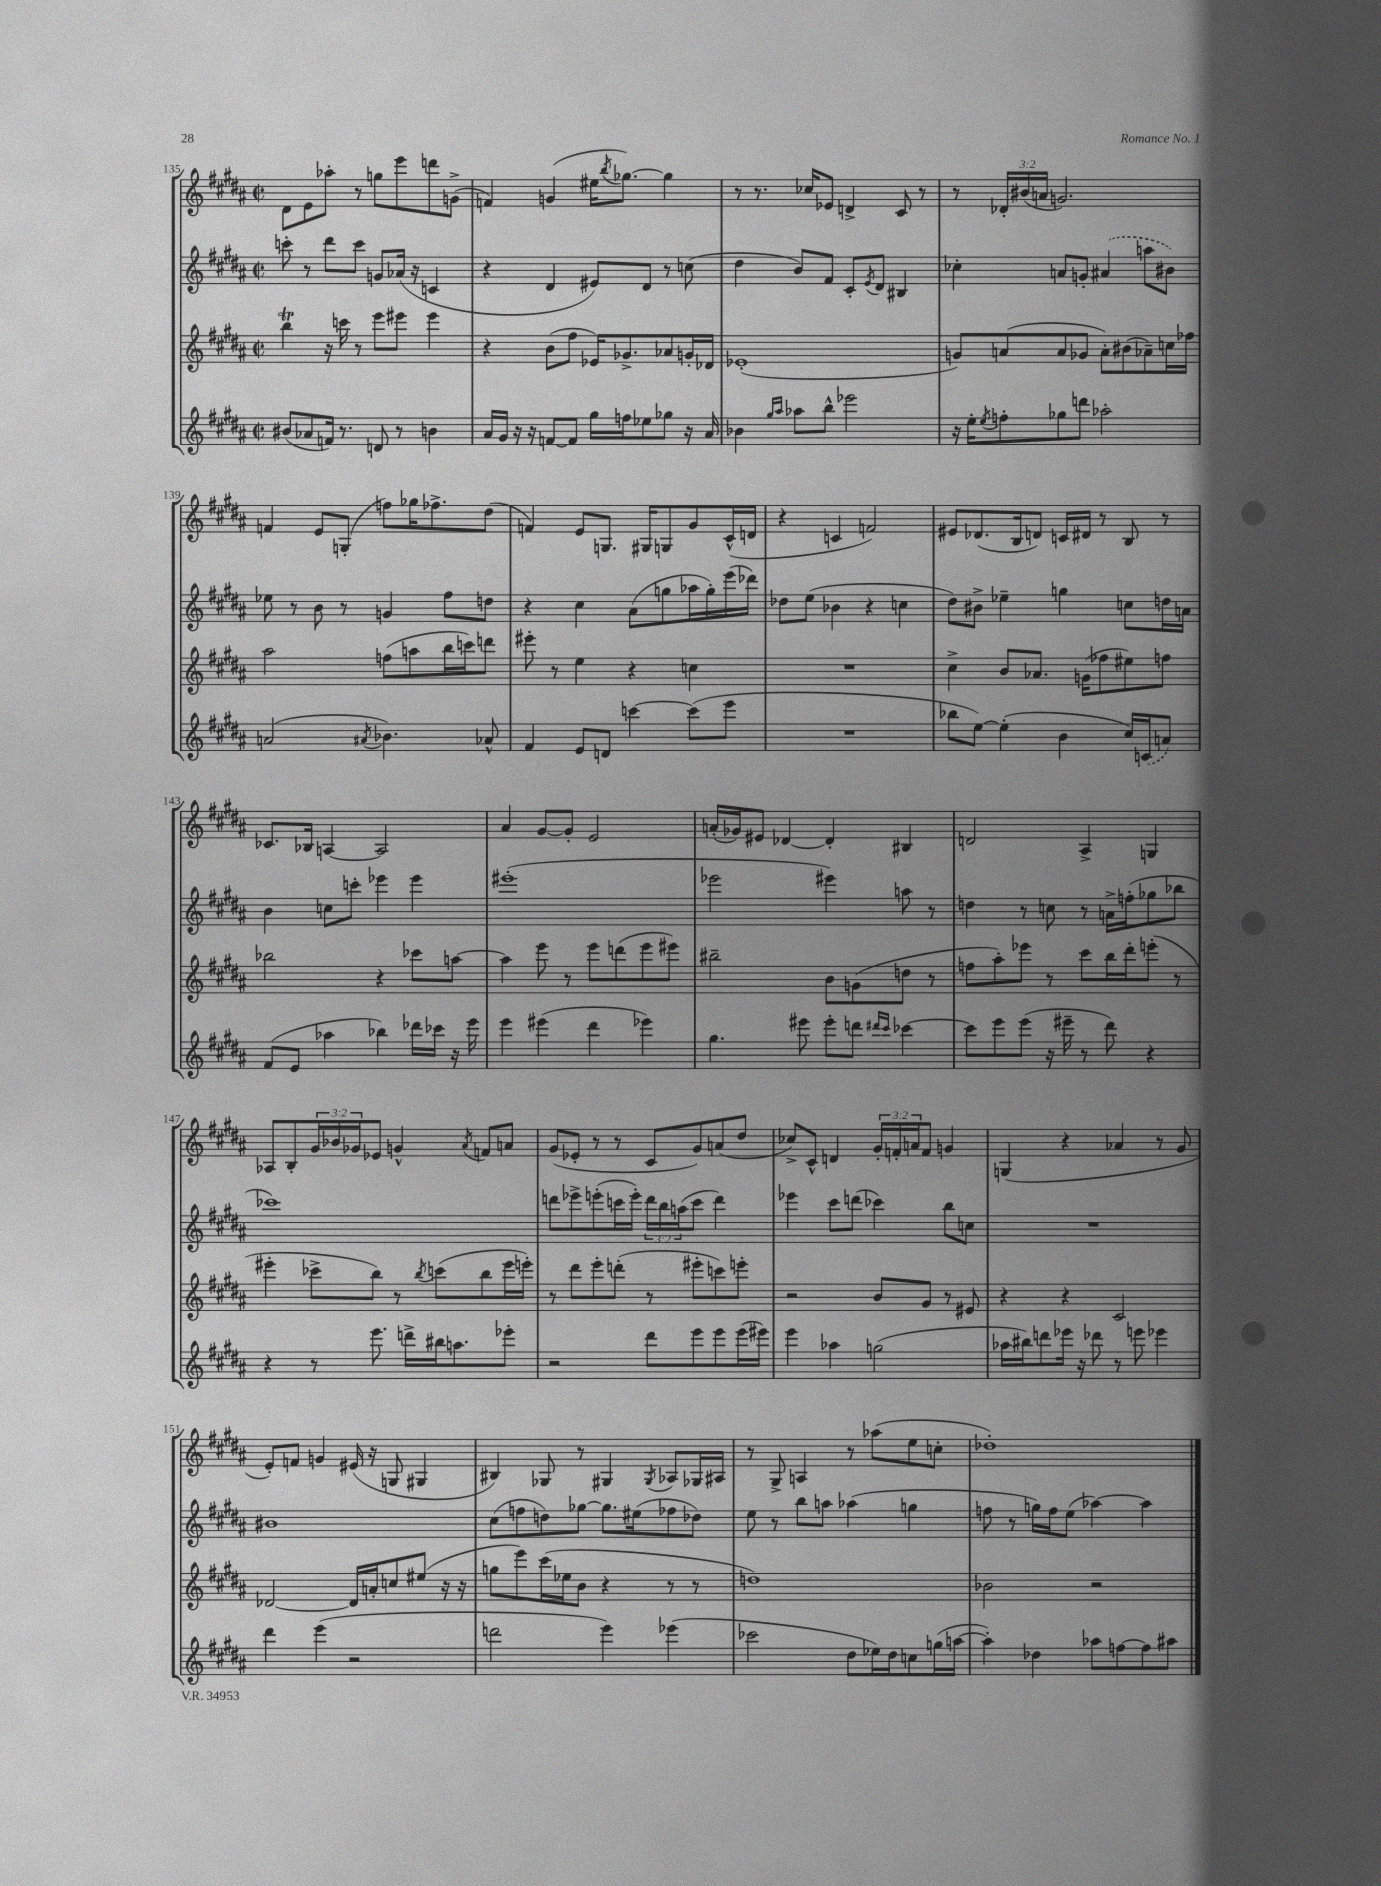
<<
\new StaffGroup <<
\new Staff = "s0" {
    \clef treble \key b \major \defaultTimeSignature \time 2/2 \override Staff.TupletNumber.text = #tuplet-number::calc-fraction-text
    dis'8 e'8 aes''8-. r8 g''8 e'''8 d'''8 g'8->( |
    f'4) g'4( eis''16 \acciaccatura { b''8 } ges''8.~) ges''4 |
    r8 r8. ces''16 ees'8 d'4-> cis'8 r8 |
    r8 \tuplet 3/2 { des'16-. bis'16( a'16 } g'2.) |
    f'4 e'8 g8-.( f''8) ges''16 fes''8.-> dis''8( |
    f'4) e'8 g8. gis16 g8 gis'8 cis'16-^( d'16 |
    r4 c'4 f'2) |
    eis'8 des'8.( b16 d'8) c'16 dis'16 r8 b8 r8 |
    ces'8. bes16 a4~ a2 |
    ais'4 gis'8~ gis'8-. e'2 |
    a'16-.( ges'16) eis'8 des'4~ des'4-. bis4 |
    d'2 ais4-> g4 |
    aes8 b8-. \tuplet 3/2 { gis'16 bes'16 ges'16 } ees'8 g'4-^ \acciaccatura { ais'8 } f'8 a'8 |
    gis'8( ees'8-. r8 r8 cis'8 gis'8) a'8( dis''8 |
    ces''8->) cis'8-^ d'4 \tuplet 3/2 { gis'16-. f'16-. a'16 } f'8 g'4 |
    g4( r4 aes'4 r8 gis'8 |
    e'8-.) f'8 g'4 eis'16( r16 g8 gis4 |
    bis4) ges8 r8 gis4 \acciaccatura { gis8 } aes8 ges16 ais16 |
    r8 gis8-> a4 r8 aes''8( e''8 c''8-. |
    des''1-.) \bar "|." |
}
\new Staff = "s1" {
    \clef treble \key b \major \defaultTimeSignature \time 2/2 \override Staff.TupletNumber.text = #tuplet-number::calc-fraction-text
    c'''8-. r8 dis'''8 c'''8 g'8 aes'16( r16 c'4 |
    r4 dis'4 eis'8) dis'8 r8 c''8( |
    dis''4 b'8) fis'8 cis'8-. \acciaccatura { e'8 } dis'8 bis4 |
    ces''4-. a'8 g'8-. \once \slurDashed ais'4( a''8 bis'8) |
    ees''8 r8 b'8 r8 g'4 fis''8 d''8 |
    r4 cis''4 ais'8( g''8 aes''16 g''16-.) e'''16( des'''16) |
    des''8 e''8( bes'4 r4 c''4 |
    dis''8) bis'8-> ees''4-- g''4 c''8 d''16 a'16 |
    b'4 c''8 c'''8-. ees'''4 ees'''4 |
    eis'''1-.( |
    ees'''2 eis'''4) a''8 r8 |
    d''4 r8 c''8 r8 a'16-> f''16-.( ges''8 bes''8 |
    ces'''1) |
    d'''8 ees'''8-> e'''8-.( c'''16 e'''16-.) \tuplet 3/2 { d'''16 b''16 a''16( } c'''8 d'''4) |
    ees'''4 cis'''8 d'''8( ces'''4) b''8 c''8 |
    R1 |
    bis'1 |
    cis''8( f''8 d''8) ges''8~ ges''8. eis''16( fes''8 des''8) |
    e''8 r8 b''8 a''8 aes''4( g''4 |
    f''8 r8 g''16) f''16 e''8( aes''4~) aes''4 \bar "|." |
}
\new Staff = "s2" {
    \clef treble \key b \major \defaultTimeSignature \time 2/2
    b''4\trill r16 c'''16 r8 e'''8 eis'''8 eis'''4 |
    r4 b'8( fis''8 ees'16) ges'8.-> aes'8 g'16-. des'16 |
    ees'1-.( |
    g'8) a'8( a'8 ges'8 a'8-.) bis'8( aes'8--) c''16 fes''16 |
    ais''2 f''8( a''8 b''16 c'''16) d'''8 |
    eis'''8-. r8 e''4 r4 c''4 |
    R1 |
    cis''4-> b'8 aes'8. g'16( fes''8 eis''8) f''8 |
    bes''2 r4 ces'''8 a''8~ |
    a''4 e'''8 r8 e'''8 d'''8( e'''8 eis'''8) |
    bis''2-- b'8 g'8( d''8 r8 |
    f''8 ais''8-.) ees'''8 r8 cis'''8 b''16 dis'''16-. e'''8-.( r8 |
    eis'''4-. ces'''8-> b''8) r8 \acciaccatura { b''8 } c'''8( b''8 eis'''16 e'''16-.) |
    r8 dis'''8 e'''8-. d'''8-.( r8 eis'''8-. c'''8) e'''8-. |
    r2 b'8 gis'8 r8 eis'8 |
    r4 r4 cis'2 |
    des'2~ des'16 a'16-. c''8 eis''8( r16 r16 |
    g''8 e'''8) cis'''16( ees''16 b'8 r4 r8 r8 |
    d''1) |
    bes'2 r2 \bar "|." |
}
\new Staff = "s3" {
    \clef treble \key b \major \defaultTimeSignature \time 2/2
    bis'8( aes'8 f'16) r8. d'8 r8 b'4 |
    ais'16 gis'16 r16 r16 f'8~ f'8 gis''16 f''16 ees''8 ges''8 r16 ais'16 |
    bes'4 \grace { gis''16 ais''16 } aes''8 b''8-^ ees'''2 |
    r16 e''16-. \acciaccatura { e''8 } f''8-. ges''8 d'''8 aes''2-. |
    a'2( \acciaccatura { ais'8 } bes'4.) aes'8-^ |
    fis'4 e'8 d'8 c'''4~ c'''8( e'''8 |
    R1 |
    bes''8 e''8~) e''4-.( b'4 cis''16) \once \slurDashed c'16( a'8) |
    fis'8( e'8 aes''4 bes''4) des'''16 ces'''16 r16 e'''16 |
    e'''4 eis'''4( dis'''4 ees'''4) |
    gis''4. eis'''8 eis'''8-. d'''8 \grace { dis'''16 cis'''16 } ces'''4~ |
    ces'''8 e'''8 e'''8( r16 eis'''16-- r8 dis'''8) r4 |
    r4 r8 e'''8. d'''16-> bis''16 a''8. ees'''8-. |
    r2 dis'''8 e'''8 e'''8 e'''16( eis'''16) |
    e'''4 aes''4 g''2( |
    aes''16 bis''16) d'''8 ees'''16 r16 des'''8 r8 e'''8 ees'''4 |
    dis'''4 e'''4( r2 |
    d'''2 e'''4) ees'''4( |
    ces'''2 dis''8 ees''16) dis''16 c''8 g''16( a''16~ |
    a''4-.) des''4 aes''8 f''8~ f''8 ais''8 \bar "|." |
}
>>
>>
\layout { \context { \Score currentBarNumber = #135 } }
